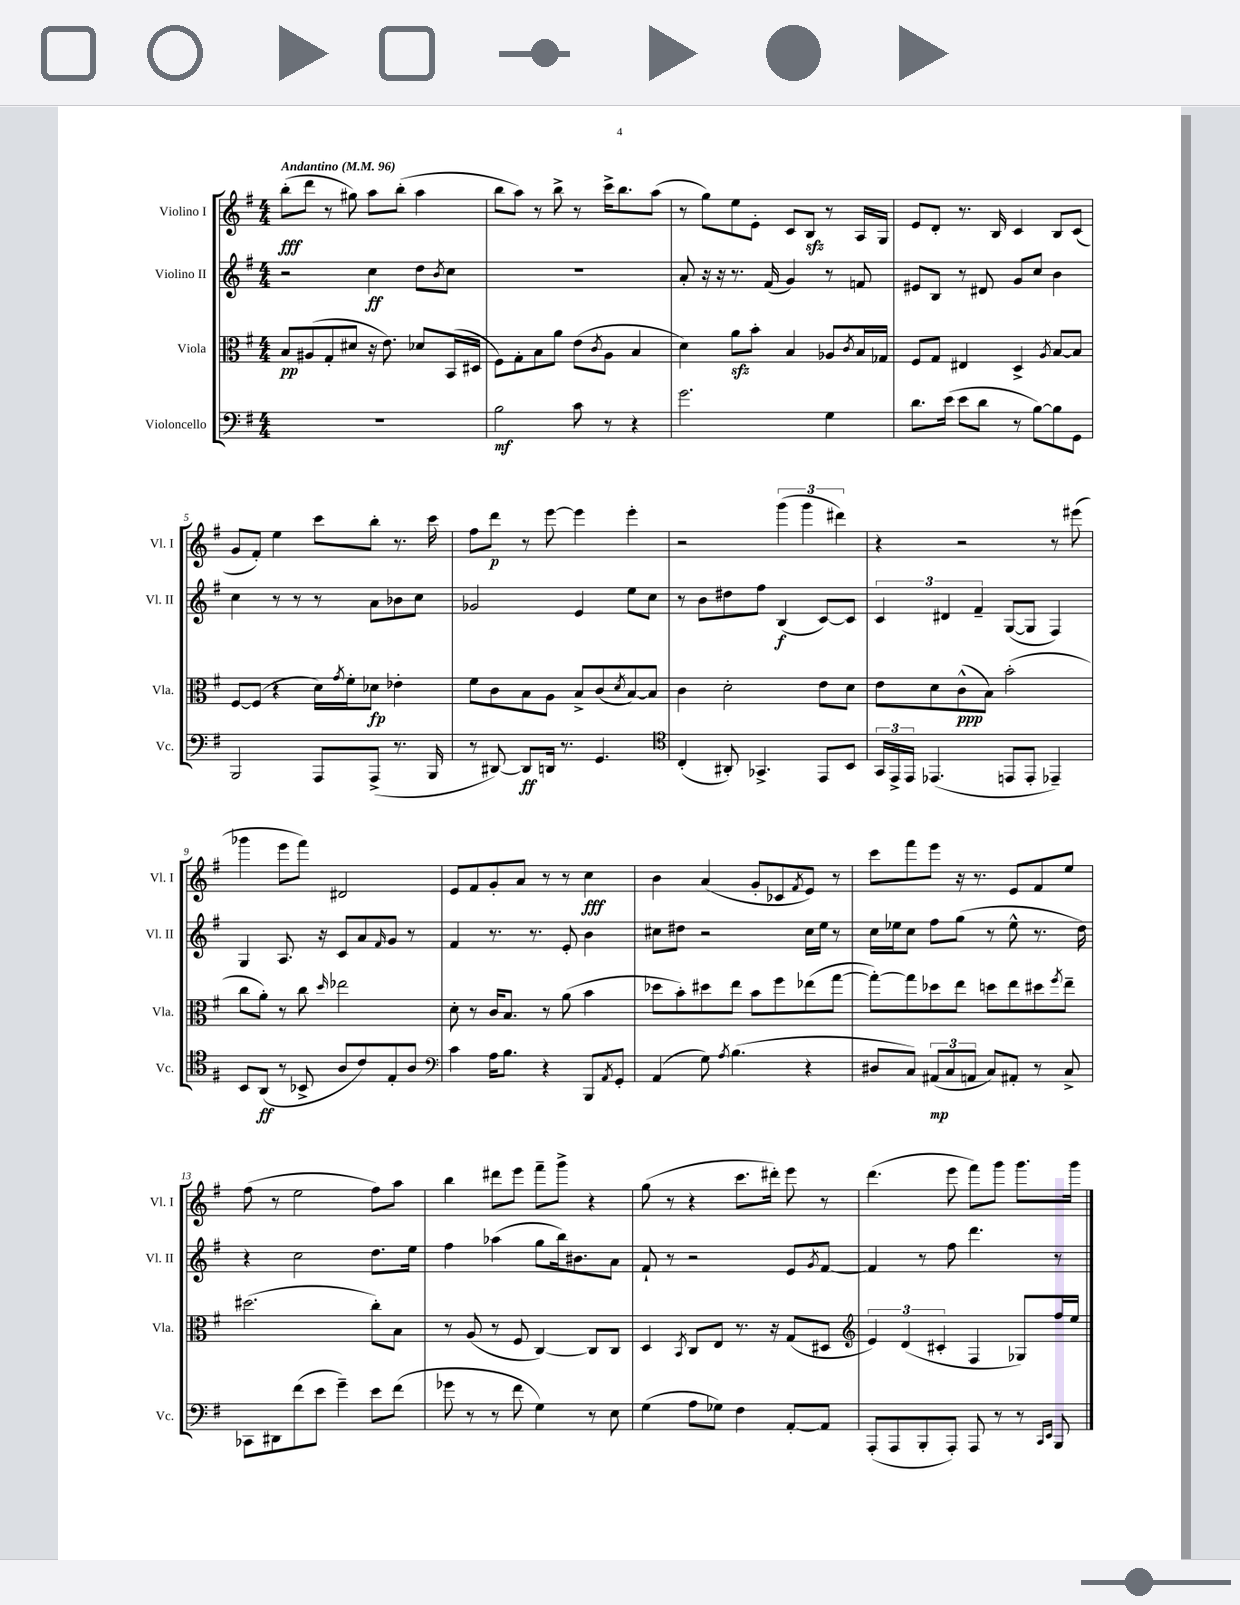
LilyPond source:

<<
\new StaffGroup <<
\new Staff = "s0" \with { instrumentName = "Violino I" shortInstrumentName = "Vl. I" } {
    \clef treble \key g \major \numericTimeSignature \time 4/4 \tempo "Andantino" 4 = 96
    b''8-.\fff( d'''8 r8 gis''8) a''8 b''8-.( a''4 |
    b''8 a''8) r8 b''8-> r8 c'''16-> b''8. a''8( |
    r8 g''8) e''8 e'8-. c'8 b8\sfz r8 a16 g16 |
    e'8 d'8-. r8. b16 c'4 b8 c'8( |
    g'8 fis'8-.) e''4 c'''8 b''8-. r8. c'''16 |
    fis''8 d'''8\p r8 e'''8~ e'''4 e'''4-. |
    r2 \tuplet 3/2 { g'''4( g'''4 dis'''4) } |
    r4 r2 r8 eis'''8( |
    ges'''4 e'''8 fis'''8) dis'2 |
    e'8 fis'8 g'8-. a'8 r8 r8 c''4\fff |
    b'4 a'4( g'8-. ces'8 \acciaccatura { fis'8 } e'8) r8 |
    c'''8 fis'''8 e'''8 r16 r8. e'8 fis'8 e''8 |
    fis''8( r8 e''2 fis''8) a''8 |
    b''4 dis'''8 e'''8 fis'''8-- g'''8-> r4 |
    g''8( r8 r4 c'''8. dis'''16-.) e'''8 r8 |
    d'''4.( e'''8 fis'''8) g'''8 g'''8. g'''16 \bar "|." |
}
\new Staff = "s1" \with { instrumentName = "Violino II" shortInstrumentName = "Vl. II" } {
    \clef treble \key g \major \numericTimeSignature \time 4/4
    r2 c''4\ff d''8 \acciaccatura { b'8 } c''8 |
    R1 |
    a'8-. r16 r16 r8. fis'16( g'4) r8 f'8 |
    eis'8 b8 r8 dis'8 g'8 c''8 b'4 |
    c''4 r8 r8 r8 a'8 bes'8 c''8 |
    ges'2 e'4 e''8 c''8 |
    r8 b'8 dis''8 fis''8 b4\f( c'8~) c'8 |
    \tuplet 3/2 { c'4 dis'4 fis'4-- } g8~( g8 fis4) |
    g4 a8. r16 c'8 a'8 \grace { fis'16 } g'8 r8 |
    fis'4 r8. r8. e'8-. b'4 |
    cis''8 dis''8 r2 cis''16 e''16 r8 |
    c''16 ees''16 c''8 fis''8 g''8( r8 ees''8-^ r8. d''16) |
    r4 c''2 d''8. e''16 |
    fis''4 aes''4( g''8 b''16) bis'8. a'8 |
    fis'8-! r8 r2 e'8 \acciaccatura { g'8 } fis'8~ |
    fis'4 r8 fis''8 d'''4. r8 \bar "|." |
}
\new Staff = "s2" \with { instrumentName = "Viola" shortInstrumentName = "Vla." } {
    \clef alto \key g \major \numericTimeSignature \time 4/4
    b8\pp ais8( g8-. dis'8 r16 e'8.) des'8 b,16( dis16 |
    fis8) g8-. b8 a'8 e'8( \acciaccatura { c'8 } a8 b4 |
    d'4) a'8\sfz b'8-. b4 aes8 \acciaccatura { c'8 } b16 ges16 |
    fis8 g8 eis4 d4-> \acciaccatura { a8 } b8~ b8 |
    fis8~ fis8( r4 d'16) \acciaccatura { g'8 } fis'16-. des'8\fp ees'4-. |
    fis'8 c'8 b8 a8 b8-> c'8( \acciaccatura { d'8 } b8~) b8 |
    c'4 d'2-. e'8 d'8 |
    e'8 d'8 c'8-^\ppp( b8) b'2-.( |
    c''8 a'8-.) r8 c''8 \grace { d''16 } ees''2 |
    d'8-. r8 c'16 b8. r8 a'8( b'4 |
    des''8 b'8-.) dis''8 e''8 b'8 fis''8 ees''8( g''8~ |
    g''8~-.) g''8 des''8 e''8 d''8 e''8 dis''8 \acciaccatura { fis''8 } e''8-- |
    dis''2.( c''8-.) b8 |
    r8 a8( r8 fis8 c4~) c8 c8 |
    d4 \acciaccatura { b,8 } c8 e8 r8. r16 g8( dis8 |
    \clef treble \tuplet 3/2 { e'4) d'4( cis'4-. } fis4 ges8) fis''16 e''16 \bar "|." |
}
\new Staff = "s3" \with { instrumentName = "Violoncello" shortInstrumentName = "Vc." } {
    \clef bass \key g \major \numericTimeSignature \time 4/4
    R1 |
    b2\mf c'8 r8 r4 |
    g'2. g4 |
    d'8. e'16( e'8 d'8 r8 b8~) b8 g,8 |
    b,,2 a,,8 a,,8->( r8. b,,16 |
    r8 dis,8~) dis,8\ff d,16 r8. g,4. |
    \clef tenor c4-.( ais,8-.) ges,4.-> e,8 b,8 |
    \tuplet 3/2 { g,16 e,16-> e,16 } ees,4.( e,8 e,8-. ees,4--) |
    b,8 a,8\ff( r8 bes,8-> a8 c'8) e8-. a8 |
    \clef bass c'4 a16 b8. r4 b,,8 \acciaccatura { a,8 } g,8-. |
    a,4( g8) \acciaccatura { a8 } b4.( r4 |
    dis8 c8) \tuplet 3/2 { ais,8\mp( c8 a,8 } c8) ais,8-. r8 c8-> |
    ces,8 dis,8 fis'8( e'8 g'4--) e'8 fis'8( |
    ges'8 r8 r8 fis'8 g4) r8 e8 |
    g4( a8 ges8) fis4 a,8~-. a,8 |
    a,,8-.( a,,8 b,,8-. a,,8-.) a,,8 r8 r8 \grace { c,16 e,16 } b,,8 \bar "|." |
}
>>
>>
